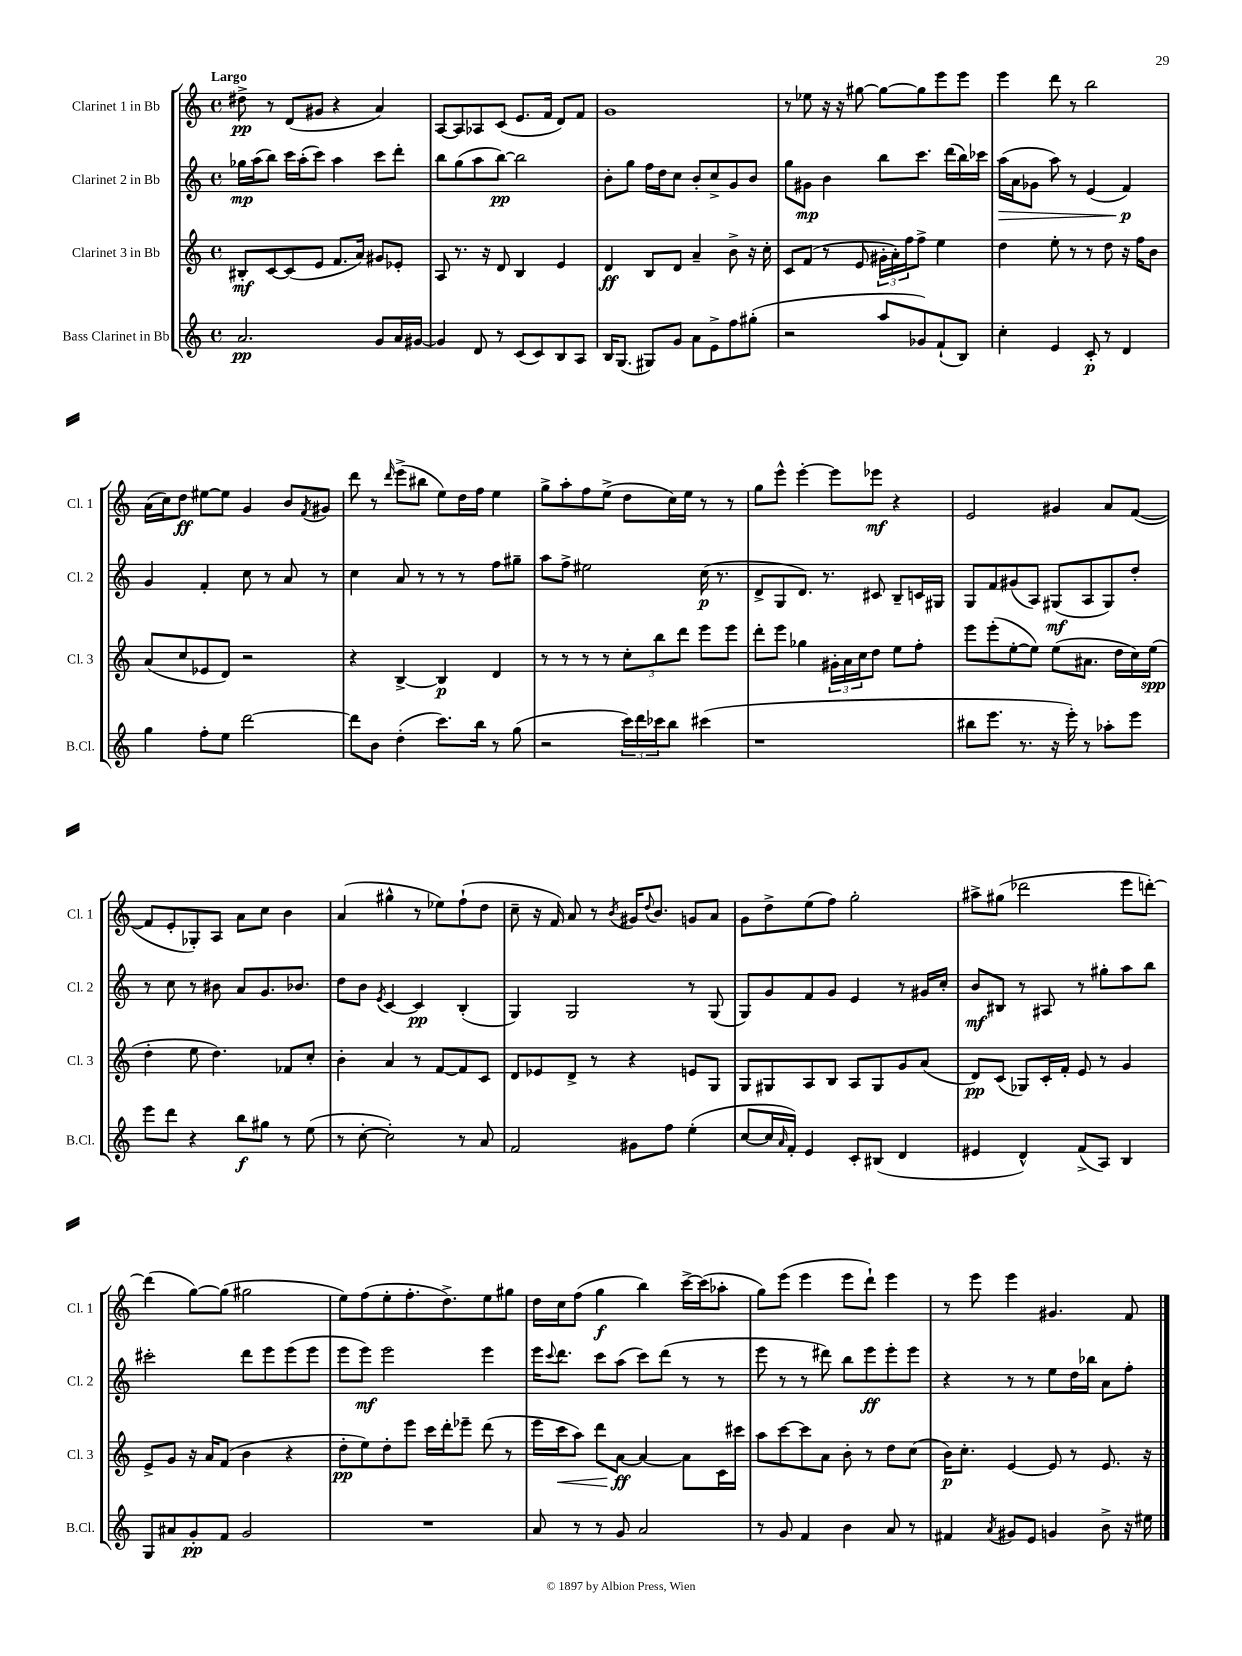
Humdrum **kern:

**kern	**kern	**kern	**kern
*staff4	*staff3	*staff2	*staff1
*clefG2	*clefG2	*clefG2	*clefG2
*k[]	*k[]	*k[]	*k[]
*M4/4	*M4/4	*M4/4	*M4/4
*met(c)	*met(c)	*met(c)	*met(c)
2.a	8B#'	16gg-	8dd#^
.	.	(16aa	.
.	[8c	8bb)	8r
.	(8c]	16ccc	(8d
.	.	(16aa'	.
.	8e	8ccc)	8g#
.	8.f	4aa	4r
.	16a)	.	.
8g	8g#	8ccc	4a)
16a	8e-'	8ddd'	.
[16g#	.	.	.
=	=	=	=
4g#]	8A	8bb	[8A
.	8.r	(8gg	8A]
8d	.	8aa	8A-
.	16r	.	.
8r	8d	[8bb)	(8c
(8c	4B	2bb]	8.e
8c)	.	.	.
.	.	.	16f
8B	4e	.	8d)
8A	.	.	8f
=	=	=	=
16B	4d	8b'	1g
(8.G	.	.	.
.	.	8gg	.
8G#)	8B	16ff	.
.	.	16dd	.
8g	8d	8cc	.
8a	4a~	8b'	.
8e^	.	8cc^	.
8ff	8b^	8g	.
(8gg#'	16r	8b	.
.	16cc'	.	.
=	=	=	=
2r	8c	8gg	8r
.	(8f	8g#	8ee-
.	8r	4b	16r
.	.	.	16r
.	8e	.	[8gg#
8aa	24g#'	8bb	8gg#_
.	24a')	.	.
.	24ff	.	.
8g-)	8ff^	8.ccc	8gg#]
(8f`	4ee	.	8eee
.	.	(16ddd	.
8B)	.	16bb)	8eee
.	.	16ccc-	.
=	=	=	=
4cc'	4dd	(16aa	4eee
.	.	16a	.
.	.	8g-	.
4e	8ee'	8aa)	8ddd
.	8r	8r	8r
8c'	8r	(4e	2bb
8r	8dd	.	.
4d	16r	4f)	.
.	16ff	.	.
.	8b	.	.
=	=	=	=
4gg	(8a	4g	(16a
.	.	.	16cc)
.	8cc	.	8dd
8ff'	8e-	4f'	[8ee#
8ee	8d)	.	8ee#]
[2ddd	2r	8cc	4g
.	.	8r	.
.	.	8a	8b
.	.	.	8qf
.	.	8r	8g#
=	=	=	=
8ddd]	4r	4cc	8ddd
8b	.	.	8r
.	.	.	16qqddd
(4dd'	[4B^	8a	(8eee^
.	.	8r	8bb#
8.ccc)	4B]	8r	8ee)
.	.	8r	16dd
16bb	.	.	16ff
8r	4d	8ff	4ee
(8gg	.	8gg#~	.
=	=	=	=
2r	8r	8aa	8gg^
.	8r	8ff^	8aa'
.	8r	2ee#	8ff
.	8r	.	(8ee^
24ccc)	12cc'	.	8dd
24ddd	.	.	.
24ccc-	12bb	.	.
8bb	.	.	16cc)
.	12ddd	.	.
.	.	.	16ee
(4ccc#	8eee	(16cc	8r
.	.	8.r	.
.	8eee	.	8r
=	=	=	=
1r	8ddd'	8d^	8gg
.	8eee	8G	8eee^^
.	4gg-	8.d)	[4eee'
.	.	8.r	.
.	24g#'	.	8eee]
.	24a	.	.
.	24cc	.	.
.	8dd	8c#	8eee-
.	8ee	8B~	4r
.	8ff'	16c	.
.	.	16G#	.
=	=	=	=
8bb#	8eee	8G	2e
8.eee	(8eee'	8f	.
.	[8ee'	(8g#	.
8.r	.	.	.
.	8ee])	8A)	.
16r	(8ee	(8G#	4g#
16eee')	.	.	.
8r	8.a#	8A	.
8aa-'	.	8G#)	8a
.	16dd	.	.
8eee	16cc)	8dd'	([8f
.	(16ee	.	.
=	=	=	=
8eee	4dd'	8r	8f]
8ddd	.	8cc	8e'
4r	8ee	8r	8G-')
.	4.dd)	8b#	8A
8bb	.	8a	8a
8gg#	.	8.g	8cc
8r	8f-	.	4b
.	.	8.b-	.
(8ee	8cc'	.	.
=	=	=	=
8r	4b'	8dd	(4a
[8cc'	.	8b	.
.	.	8qe	.
2cc'])	4a	[4c	4gg#^^
.	8r	4c]	8r
.	[8f	.	8ee-)
8r	8f]	(4B'	(8ff`
8a	8c	.	8dd
=	=	=	=
2f	8d	4G)	8cc~
.	8e-	.	16r
.	.	.	16f)
.	8d^	2G	8a
.	8r	.	8r
.	.	.	8qb
8g#	4r	.	16g#
.	.	.	8qqdd
.	.	.	8.b
8ff	.	.	.
(4ee'	8e	8r	8g
.	8G	(8G	8a
=	=	=	=
[8cc	8G	8G)	8g
16cc]	8G#	8g	8dd^
16qqa	.	.	.
16f')	.	.	.
4e	8A	8f	(8ee
.	8B	8g	8ff)
8c'	8A	4e	2gg'
(8B#	8G#	.	.
4d	8g	8r	.
.	(8a	16g#	.
.	.	16cc'	.
=	=	=	=
4e#	8d)	8b	8aa#^
.	(8c	8B#	(8gg#
4d^^)	8G-)	8r	2ddd-
.	16c'	8A#	.
.	16f'	.	.
(8f^	8e	8r	.
8A)	8r	8gg#'	.
4B	4g	8aa	8eee
.	.	8bb	[8ddd')
=	=	=	=
8G	8e^	2ccc#'	(4ddd]
8a#	8g	.	.
8g'	16r	.	[8gg)
.	16a	.	.
8f	(8f	.	(8gg]
2g	4b	8ddd	2gg#
.	.	8eee	.
.	4r	(8eee	.
.	.	8eee	.
=	=	=	=
1r	8dd'	8eee	8ee)
.	8ee)	8eee)	(8ff
.	8dd'	2eee	8ee'
.	8eee	.	8.ff'
.	16ccc	.	.
.	16ddd'	.	8.dd^)
.	8eee-~	.	.
.	(8ddd	4eee	8ee
.	8r	.	8gg#
=	=	=	=
8a	16eee	16eee	16dd
.	.	8qqccc	.
.	16ccc	8.ddd	16cc
8r	8aa)	.	(8ff
8r	8ddd	8ccc	4gg
8g	[8a	(8aa	.
2a	4a_	8ccc)	4bb)
.	.	(8ddd	.
.	8a]	8r	[16ccc^
.	.	.	(16ccc]
.	16c	8r	8aa-'
.	16ccc#	.	.
=	=	=	=
8r	8aa	8eee	8gg)
8g	[8ccc	8r	(8eee
4f	8ccc]	8r	4eee
.	8a	8ddd#)	.
4b	8b'	8bb	8eee
.	8r	8eee	8ddd`)
8a	8dd	8eee'	4eee
8r	(8cc	8eee	.
=	=	=	=
4f#	16b)	4r	8r
.	8.cc'	.	.
.	.	.	8eee
8qa	.	.	.
8g#	[4e	8r	4eee
8e	.	8r	.
4g	8e]	8ee	4.g#
.	8r	16dd	.
.	.	16bb-	.
8b^	8.e	8a	.
16r	.	8ff'	8f
16ee#	16r	.	.
==	==	==	==
*-	*-	*-	*-
